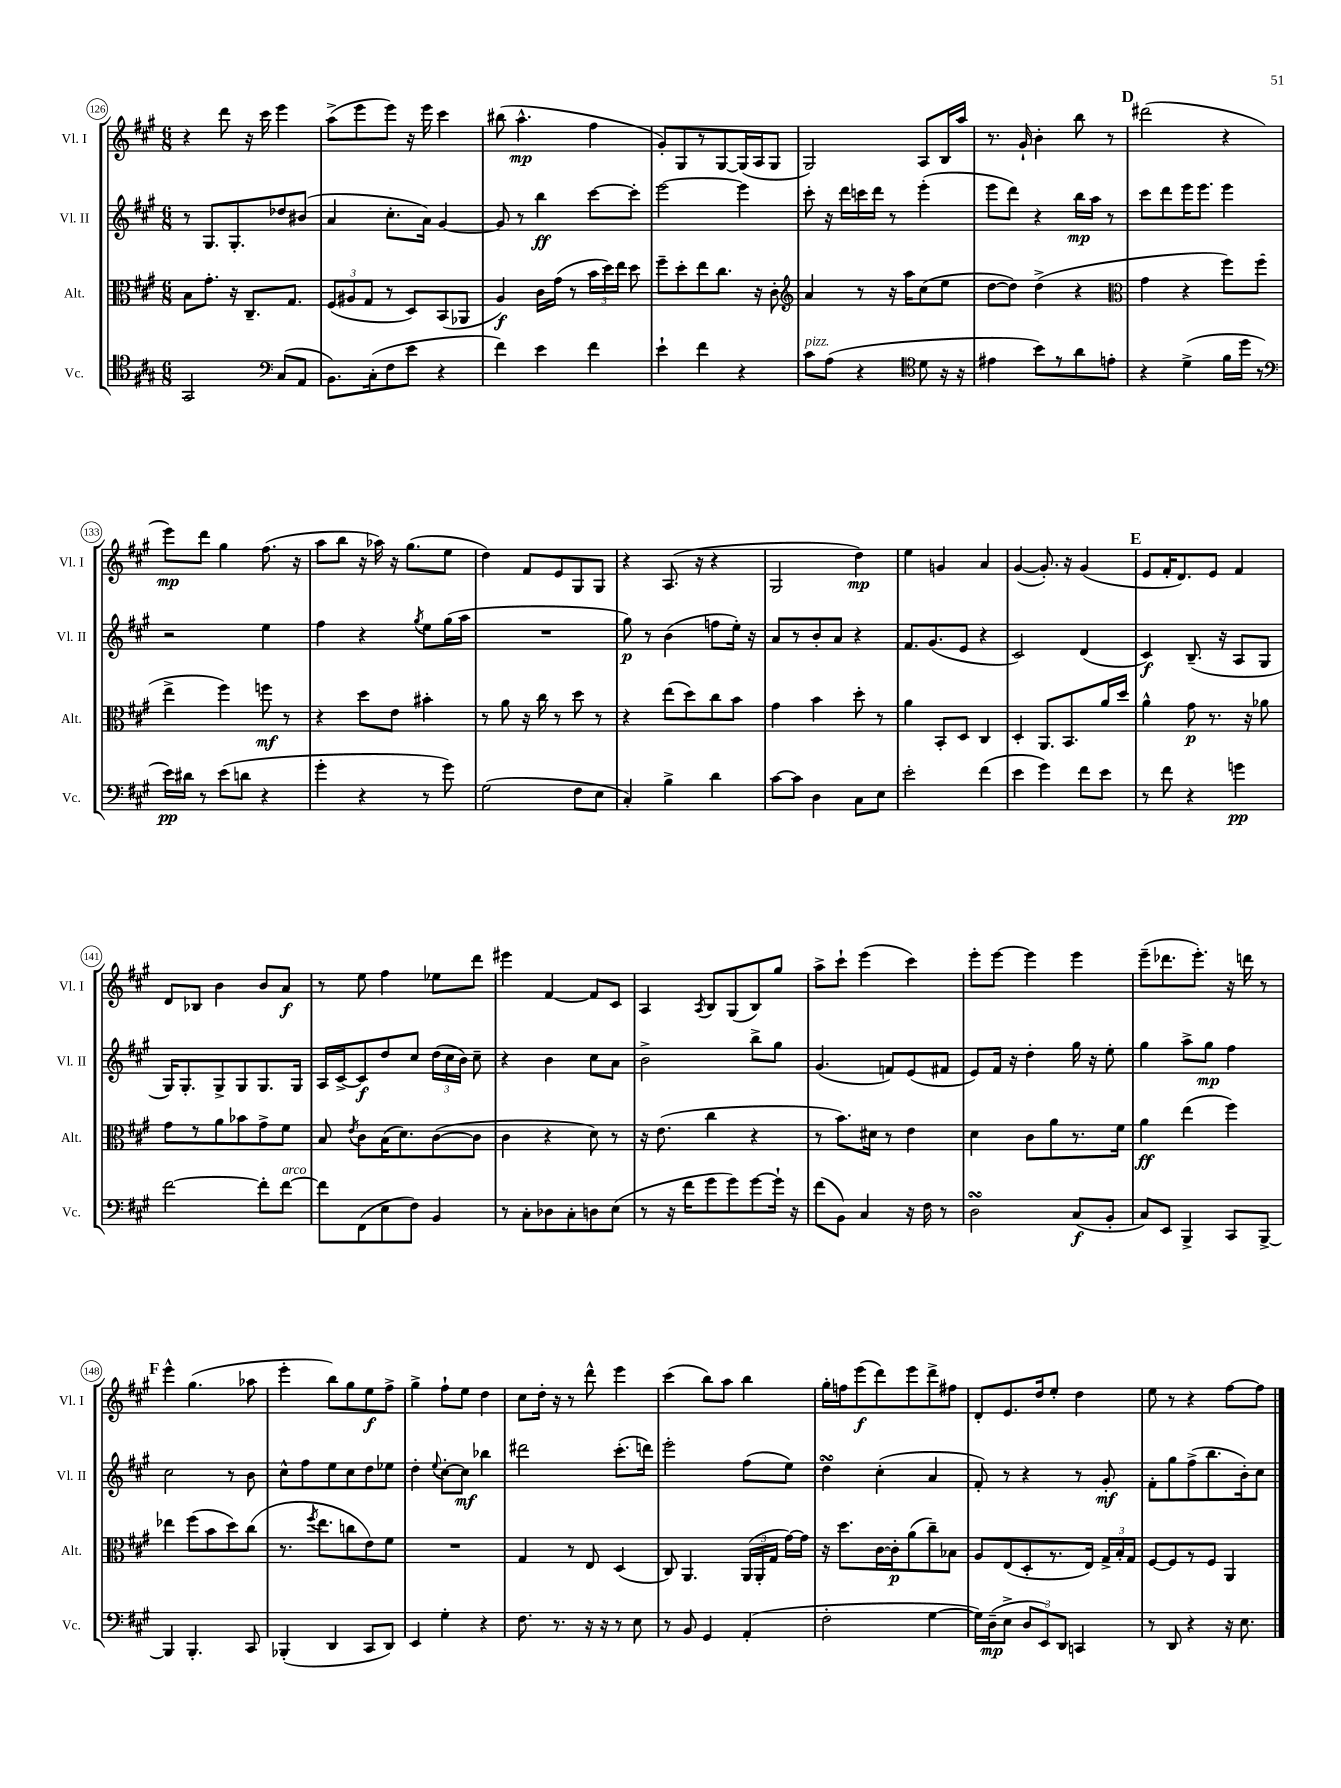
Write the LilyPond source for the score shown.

<<
\new StaffGroup <<
\new Staff = "s0" \with { instrumentName = "Vl. I" shortInstrumentName = "Vl. I" } {
    \clef treble \key a \major \numericTimeSignature \time 6/8
    \autoBeamOff r4 d'''8 r16 cis'''16 e'''4 |
    a''8[->( e'''8 e'''8]) r16 e'''16 cis'''4 |
    bis''8( a''4.-^\mp fis''4 |
    gis'8[-.) gis8 r8 gis8~ gis16( a16 gis8] |
    gis2) a8[ b16 a''16] |
    r8. gis'16-! b'4-. b''8 r8 |
    \mark \markup { \bold "D" } dis'''2( r4 |
    e'''8[\mp) d'''8] gis''4 fis''8.( r16 |
    a''8[ b''8] r16 aes''16) r16 gis''8.[( e''8] |
    d''4) fis'8[ e'8 gis8 gis8] |
    r4 a8.( r16 r4 |
    gis2 d''4\mp) |
    e''4 g'4 a'4 |
    gis'4~( gis'8.-.) r16 gis'4( |
    \mark \markup { \bold "E" } e'8[ fis'16-. d'8.) e'8] fis'4 |
    d'8[ bes8] b'4 b'8[ a'8]\f |
    r8 e''8 fis''4 ees''8[ d'''8] |
    eis'''4 fis'4~ fis'8[ cis'8] |
    a4 \acciaccatura { a8 } b8[ gis8( b8) gis''8] |
    a''8[-> cis'''8]-! e'''4( cis'''4) |
    e'''8[-. e'''8]~ e'''4 e'''4 |
    e'''8[--( des'''8. e'''8.]-.) r16 d'''16 r8 |
    \mark \markup { \bold "F" } e'''4-^ gis''4.( aes''8 |
    e'''4-. b''8[) gis''8 e''8\f fis''8]-> |
    gis''4-> fis''8[-! e''8] d''4 |
    cis''8[ d''16]-. r16 r8 d'''8-^ e'''4 |
    cis'''4( b''8[) a''8] b''4 |
    gis''16[-. f''16 e'''8\f( d'''8) e'''8 d'''8-> fis''8] |
    d'8[-. e'8. d''16 e''8]-. d''4 |
    e''8 r8 r4 fis''8[~ fis''8] \bar "|." |
}
\new Staff = "s1" \with { instrumentName = "Vl. II" shortInstrumentName = "Vl. II" } {
    \clef treble \key a \major \numericTimeSignature \time 6/8
    \autoBeamOff r8 gis8.[ gis8.-. des''8 bis'8]( |
    a'4 cis''8.[-. a'16]) gis'4~ |
    gis'8 r8 b''4\ff cis'''8[~ cis'''8]-. |
    e'''2~ e'''4 |
    cis'''8-. r16 d'''16[ c'''16 d'''16] r8 e'''4-.( |
    e'''8[ d'''8]) r4 b''16[\mp a''16] r8 |
    \mark \markup { \bold "D" } cis'''8[ d'''8 e'''16 e'''8.] e'''4 |
    r2 e''4 |
    fis''4 r4 \acciaccatura { gis''8 } e''8[ gis''16( a''16] |
    R2. |
    gis''8\p) r8 b'4( f''8[ e''16]-.) r16 |
    a'8[ r8 b'8-. a'8] r4 |
    fis'8.[ gis'8.( e'8] r4 |
    cis'2) d'4( |
    \mark \markup { \bold "E" } cis'4\f) b8.--( r16 a8[ gis8] |
    gis16[) gis8.-. gis8-> gis8 gis8. gis16] |
    a16[ cis'16~-> cis'8\f d''8 cis''8] \tuplet 3/2 { d''16[( cis''16 b'16]) } cis''8-- |
    r4 b'4 cis''8[ a'8] |
    b'2-> b''8[-> gis''8] |
    gis'4.( f'8[) e'8( fis'8] |
    e'8[) fis'16] r16 d''4-. gis''16 r16 e''8-. |
    gis''4 a''8[-> gis''8]\mp fis''4 |
    \mark \markup { \bold "F" } cis''2 r8 b'8 |
    cis''8[-^ fis''8 e''8 cis''8 d''8 ees''8] |
    d''4-. \appoggiatura { e''8 } cis''8[~-. cis''8]\mf bes''4 |
    dis'''2 cis'''8.[-.( d'''16]) |
    e'''2-. fis''8[( e''8]) |
    d''4\turn cis''4-.( a'4 |
    fis'8-.) r8 r4 r8 gis'8-.\mf |
    fis'8[-. gis''8 fis''8->( b''8. b'16-.) cis''8] \bar "|." |
}
\new Staff = "s2" \with { instrumentName = "Alt." shortInstrumentName = "Alt." } {
    \clef alto \key a \major \numericTimeSignature \time 6/8
    \autoBeamOff b8[ gis'8.]-. r16 cis8.[-- gis8.] |
    \tuplet 3/2 { fis8[( ais8 gis8] } r8 d8[) b,8( aes,8] |
    a4\f) cis'16[ gis'16]( r8 \tuplet 3/2 { b'16[ d''16) e''16] } d''8 |
    fis''8[-- d''8-. e''8 cis''8.] r16 cis'8-. |
    \clef treble a'4 r8 r16 a''16[ cis''8( e''8] |
    d''8[~ d''8]) d''4->( r4 |
    \mark \markup { \bold "D" } \clef alto gis'4 r4 fis''8[) fis''8]( |
    e''4-> fis''4) f''8\mf r8 |
    r4 d''8[ e'8] bis'4-. |
    r8 a'8 r16 cis''16 r8 d''8 r8 |
    r4 e''8[( d''8) cis''8 b'8] |
    gis'4 b'4 d''8-. r8 |
    a'4 b,8[-. d8] cis4 |
    d4-. a,8.[ b,8. a'16 d''16] |
    \mark \markup { \bold "E" } a'4-^ gis'8\p r8. r16 aes'8 |
    gis'8[ r8 a'8 bes'8 gis'8-> fis'8] |
    b8 \acciaccatura { e'8 } cis'8[ b16( d'8.) cis'8~( cis'8] |
    cis'4 r4 d'8) r8 |
    r16 e'8.( cis''4 r4 |
    r8 b'8.[) dis'16] r8 e'4 |
    d'4 cis'8[ a'8 r8. fis'16] |
    a'4\ff e''4( fis''4) |
    \mark \markup { \bold "F" } ees''4 fis''8[( b'8 d''8) cis''8]( |
    r8. \acciaccatura { fis''8 } e''8.[ c''8 e'8) fis'8] |
    R2. |
    gis4 r8 e8 d4( |
    cis8) a,4. \tuplet 3/2 { a,16[( a,16-. gis16] } gis'16[~) gis'16] |
    r16 d''8.[ cis'16~ cis'16-.\p a'8( cis''8--) bes8] |
    a8[ e8( d8-. r8. e16]) \tuplet 3/2 { gis16[-> b16-. gis16] } |
    fis8[~ fis8 r8 fis8] a,4 \bar "|." |
}
\new Staff = "s3" \with { instrumentName = "Vc." shortInstrumentName = "Vc." } {
    \clef tenor \key a \major \numericTimeSignature \time 6/8
    \autoBeamOff gis,2 \clef bass cis8[( a,8] |
    b,8.[) cis16-.( fis8 e'8] r4 |
    fis'4) e'4 fis'4 |
    e'4-! fis'4 r4 |
    cis'8[^\markup { \italic "pizz." } a8]( r4 \clef tenor d'8 r16 r16 |
    eis'4 b'8[) r8 a'8 e'8]-. |
    \mark \markup { \bold "D" } r4 d'4->( fis'16[ d''16] r8 |
    \clef bass e'16[\pp) dis'16] r8 e'8[( d'8] r4 |
    gis'4-. r4 r8 gis'8) |
    gis2( fis8[ e8] |
    cis4-.) b4-> d'4 |
    cis'8[~ cis'8] d4 cis8[ e8] |
    e'2-. fis'4( |
    e'4 gis'4) fis'8[ e'8] |
    \mark \markup { \bold "E" } r8 fis'8 r4 g'4\pp |
    fis'2~ fis'8[-. fis'8]~^\markup { \italic "arco" } |
    fis'8[ fis,8( e8 fis8]) b,4 |
    r8 cis8[-. des8 cis8-. d8 e8]( |
    r8 r16 fis'16[ gis'8 gis'8) gis'8~ gis'16]-! r16 |
    fis'8[( b,8]) cis4 r16 fis16 r8 |
    d2\turn cis8[\f( b,8]-. |
    cis8[) e,8] b,,4-> cis,8[ b,,8]~-> |
    \mark \markup { \bold "F" } b,,4 b,,4.-. cis,8 |
    bes,,4-.( d,4 cis,8[ d,8]) |
    e,4 gis4-. r4 |
    fis8. r8. r16 r16 r8 e8 |
    r8 b,8 gis,4 a,4-.( |
    fis2-. gis4~ |
    gis16[) d16--\mp( e8]-> \tuplet 3/2 { d8[ e,8) d,8] } c,4 |
    r8 d,8 r4 r16 e8. \bar "|." |
}
>>
>>
\layout { \context { \Score currentBarNumber = #126 \override BarNumber.stencil = #(make-stencil-circler 0.1 0.3 ly:text-interface::print) } }
